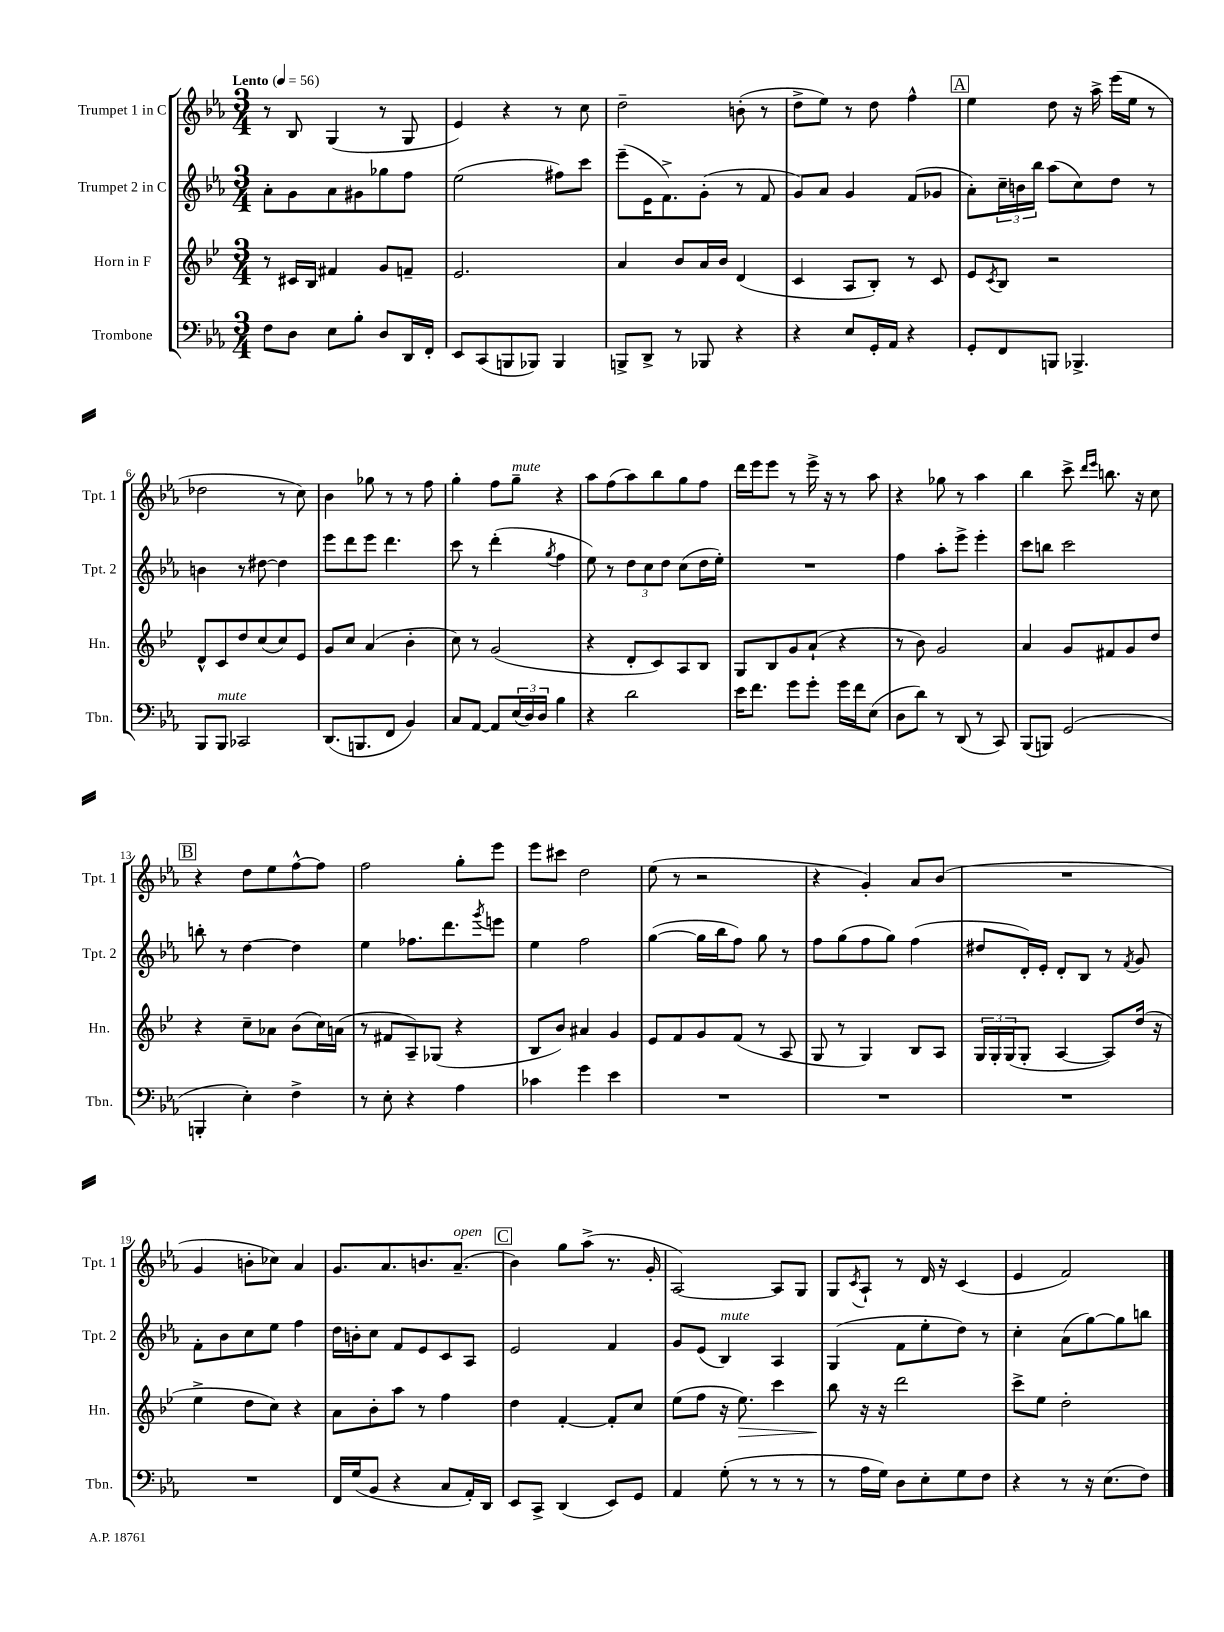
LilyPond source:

<<
\new StaffGroup <<
\new Staff = "s0" \with { instrumentName = "Trumpet 1 in C" shortInstrumentName = "Tpt. 1" } {
    \clef treble \key ees \major \numericTimeSignature \time 3/4 \tempo "Lento" 4 = 56
    r8 bes8 g4( r8 g8 |
    ees'4) r4 r8 c''8 |
    d''2-- b'8-.( r8 |
    d''8-> ees''8) r8 d''8 f''4-^ |
    \mark \markup { \box "A" } ees''4 d''8 r16 aes''16-> ees'''16( ees''16 r8 |
    des''2 r8 c''8) |
    bes'4 ges''8 r8 r8 f''8 |
    g''4-. f''8 g''8--^\markup { \italic "mute" } r4 |
    aes''8 f''8( aes''8) bes''8 g''8 f''8 |
    d'''16 ees'''16 ees'''8 r8 ees'''16-> r16 r8 aes''8 |
    r4 ges''8 r8 aes''4 |
    bes''4 c'''8-> \grace { d'''16 ees'''16 } b''8. r16 c''8 |
    \mark \markup { \box "B" } r4 d''8 ees''8 f''8~-^ f''8 |
    f''2 g''8-. ees'''8 |
    ees'''8 cis'''8 d''2 |
    ees''8( r8 r2 |
    r4 g'4-.) aes'8 bes'8( |
    R2. |
    g'4 b'8-. ces''8) aes'4 |
    g'8. aes'8. b'8. aes'8.--^\markup { \italic "open" }( |
    \mark \markup { \box "C" } bes'4) g''8 aes''8->( r8. g'16-. |
    aes2~) aes8 g8 |
    g8 \acciaccatura { c'8 } aes8-! r8 d'16 r16 c'4( |
    ees'4 f'2) \bar "|." |
}
\new Staff = "s1" \with { instrumentName = "Trumpet 2 in C" shortInstrumentName = "Tpt. 2" } {
    \clef treble \key ees \major \numericTimeSignature \time 3/4
    aes'8-. g'8 aes'8 gis'8 ges''8 f''8 |
    ees''2( fis''8) c'''8 |
    ees'''8--( ees'16 f'8.->) g'8-.( r8 f'8 |
    g'8) aes'8 g'4 f'8( ges'8 |
    \mark \markup { \box "A" } aes'8-.) \tuplet 3/2 { c''16-- b'16 bes''16 } aes''8( c''8) d''8 r8 |
    b'4 r8 dis''8~ dis''4 |
    ees'''8 d'''8 ees'''8 d'''4. |
    c'''8 r8 d'''4-.( \acciaccatura { g''8 } f''4 |
    ees''8) r8 \tuplet 3/2 { d''8 c''8 d''8 } c''8( d''16 ees''16-.) |
    R2. |
    f''4 aes''8-. ees'''8-> ees'''4-. |
    c'''8 b''8 c'''2 |
    \mark \markup { \box "B" } b''8-. r8 d''4~ d''4 |
    ees''4 fes''8. d'''8. \acciaccatura { g'''8 } e'''8 |
    ees''4 f''2 |
    g''4~( g''16 bes''16 f''8) g''8 r8 |
    f''8 g''8( f''8 g''8) f''4( |
    dis''8 d'16-.) ees'16-. d'8-. bes8 r8 \acciaccatura { f'8 } g'8 |
    f'8-. bes'8 c''8 ees''8 f''4 |
    d''16 b'16-. c''8 f'8 ees'8 c'8 aes8 |
    \mark \markup { \box "C" } ees'2 f'4 |
    g'8 ees'8( bes4^\markup { \italic "mute" }) aes4 |
    g4( f'8 ees''8-. d''8) r8 |
    c''4-. aes'8( g''8~) g''8 b''8 \bar "|." |
}
\new Staff = "s2" \with { instrumentName = "Horn in F" shortInstrumentName = "Hn." } {
    \clef treble \key bes \major \numericTimeSignature \time 3/4
    r8 cis'16 bes16 fis'4 g'8 f'8-- |
    ees'2. |
    a'4 bes'8 a'16 bes'16 d'4( |
    c'4 a8 bes8-.) r8 c'8 |
    \mark \markup { \box "A" } ees'8 \acciaccatura { c'8 } bes8 r2 |
    d'8-^ c'8 d''8 c''8( c''8) ees'8 |
    g'8 c''8 a'4( bes'4-. |
    c''8) r8 g'2( |
    r4 d'8-. c'8) a8 bes8 |
    g8 bes8 g'8 a'8-!( r4 |
    r8 bes'8) g'2 |
    a'4 g'8 fis'8 g'8 d''8 |
    \mark \markup { \box "B" } r4 c''8-- aes'8 bes'8( c''16) a'16( |
    r8 fis'8 a8--) ges8( r4 |
    bes8 bes'8) ais'4 g'4 |
    ees'8 f'8 g'8 f'8( r8 a8 |
    g8 r8 g4) bes8 a8 |
    \tuplet 3/2 { g16 g16-. g16( } g8-. a4~ a8) d''16( r16 |
    ees''4-> d''8 c''8) r4 |
    a'8 bes'8-. a''8 r8 f''4 |
    \mark \markup { \box "C" } d''4 f'4~-. f'8-. c''8 |
    ees''8( f''8 r16 ees''8.\>) c'''4 |
    bes''8\! r16 r16 d'''2 |
    c'''8-> ees''8 d''2-. \bar "|." |
}
\new Staff = "s3" \with { instrumentName = "Trombone" shortInstrumentName = "Tbn." } {
    \clef bass \key ees \major \numericTimeSignature \time 3/4
    f8 d8 ees8 bes8-. d8 d,16 f,16-. |
    ees,8 c,8( b,,8 bes,,8) bes,,4 |
    b,,8-> d,8-> r8 bes,,8 r4 |
    r4 ees8 g,16-. aes,16 r4 |
    \mark \markup { \box "A" } g,8-. f,8 b,,8 bes,,4.-> |
    bes,,8 bes,,8^\markup { \italic "mute" } ces,2 |
    d,8.( b,,8. f,8 bes,4) |
    c8 aes,8~ aes,8 \tuplet 3/2 { ees16( d16) d16 } bes4 |
    r4 d'2 |
    ees'16 f'8. g'8 g'8-. g'16 f'16 ees8( |
    d8 d'8) r8 d,8( r8 c,8) |
    bes,,8( b,,8) g,2( |
    \mark \markup { \box "B" } b,,4-. ees4-.) f4-> |
    r8 ees8-. r4 aes4 |
    ces'4 g'4 ees'4 |
    R2. |
    R2. |
    R2. |
    R2. |
    f,16 g16( bes,8 r4 c8 aes,16-.) d,16 |
    \mark \markup { \box "C" } ees,8 c,8-> d,4( ees,8) g,8 |
    aes,4 g8-.( r8 r8 r8 |
    r8 aes16 g16) d8 ees8-. g8 f8 |
    r4 r8 r16 ees8.( f8) \bar "|." |
}
>>
>>
